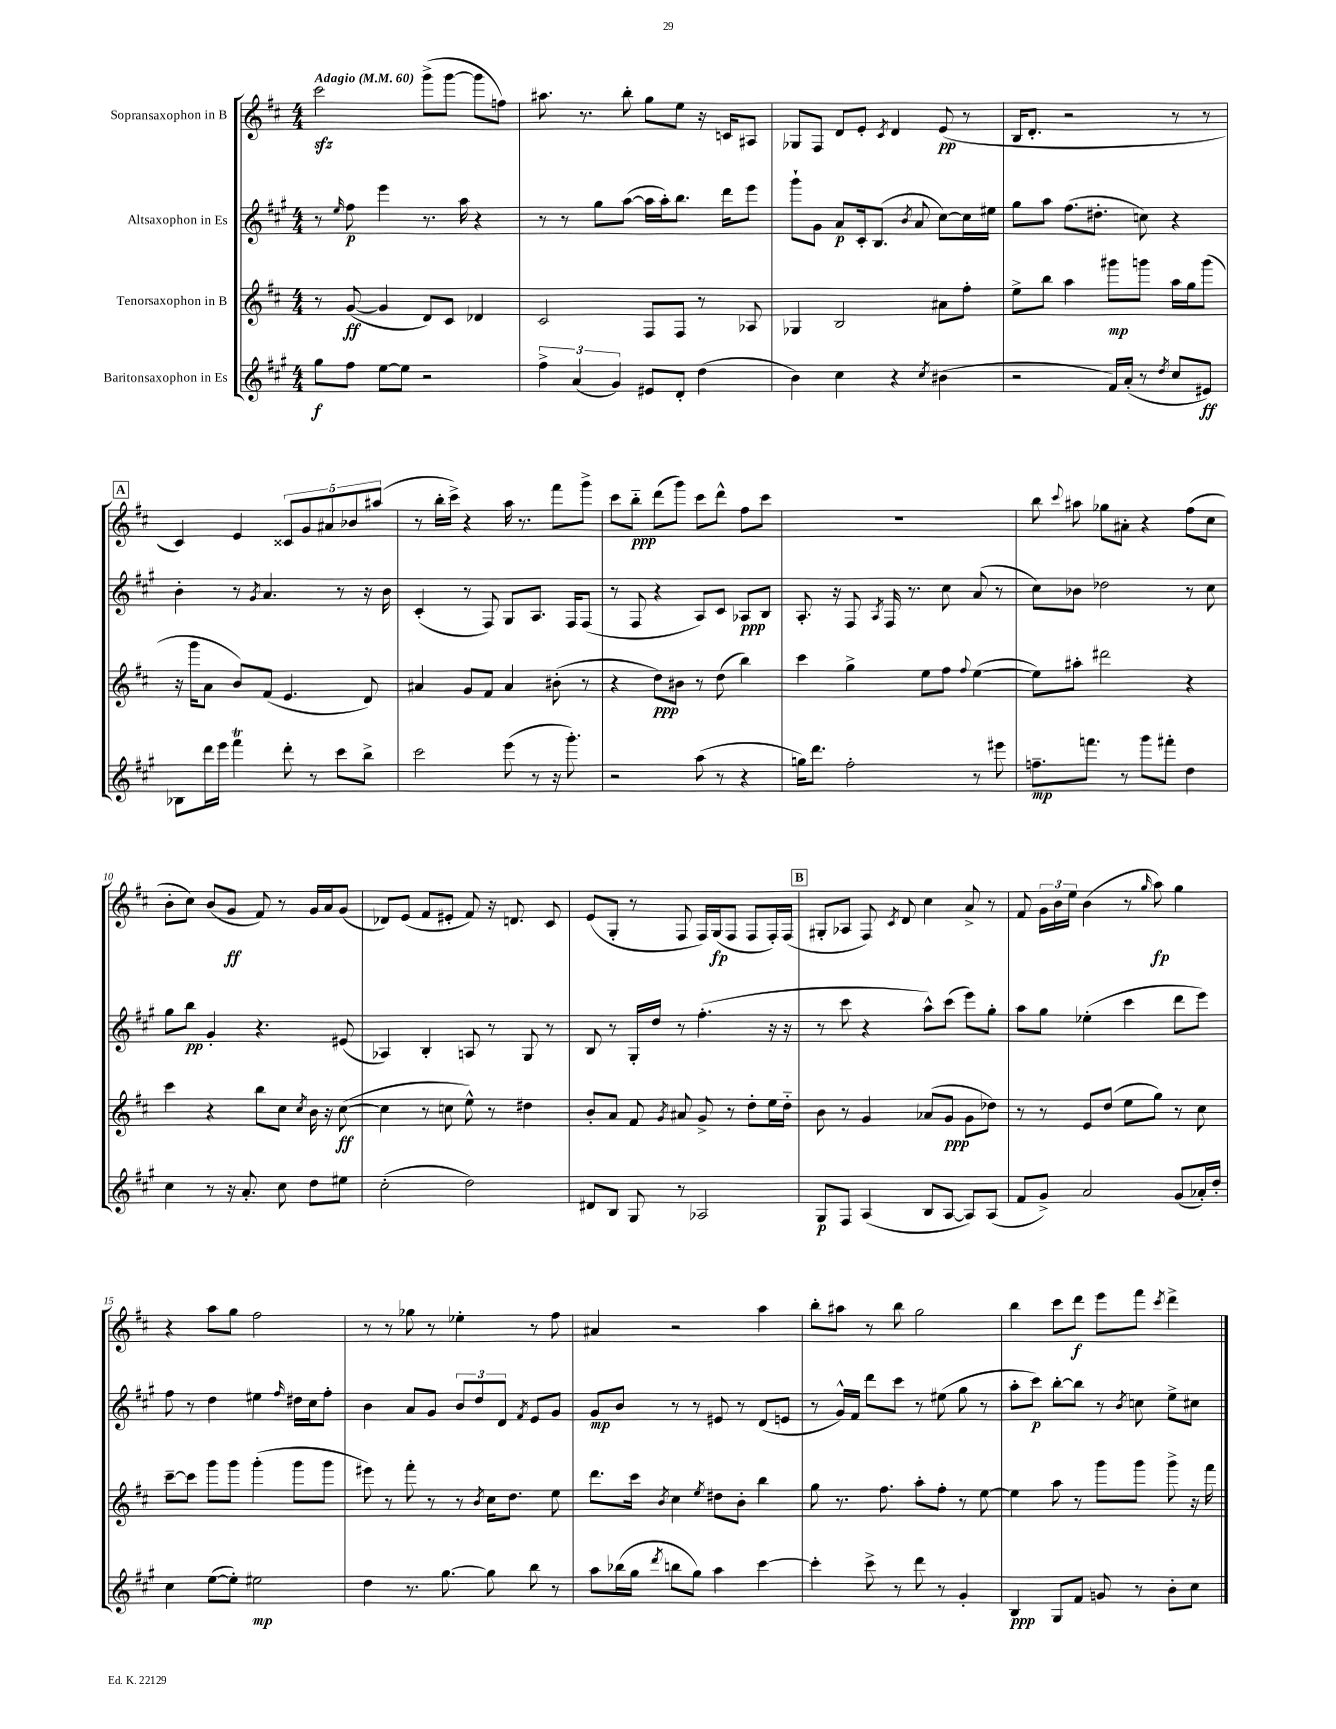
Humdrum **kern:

**kern	**kern	**kern	**kern
*staff4	*staff3	*staff2	*staff1
*clefG2	*clefG2	*clefG2	*clefG2
*k[f#c#g#]	*k[f#c#]	*k[f#c#g#]	*k[f#c#]
*M4/4	*M4/4	*M4/4	*M4/4
*MM60	*MM60	*MM60	*MM60
8gg#	8r	8r	2ccc#
.	.	16qqee	.
8ff#	([8g	8ff#	.
[8ee	4g]	4eee	.
8ee]	.	.	.
2r	8d)	8.r	(8ggg^
.	8c#	.	[8ggg
.	.	16aa	.
.	4d-	4r	8ggg]
.	.	.	8ff)
=	=	=	=
6ff#^	2c#	8r	8.aa#
.	.	8r	.
(6a	.	.	.
.	.	.	8.r
.	.	8gg#	.
6g#)	.	.	.
.	.	([8aa	8bb'
8e#	8F#	16aa]	8gg
.	.	16aa')	.
8d'	8F#	8.bb	8ee
(4dd	8r	.	16r
.	.	16ddd	16c
.	8A-	8eee	8A#
=	=	=	=
4b)	4G-	8ggg#`	8G-
.	.	8g#	8F#
4cc#	2B	8a	8d
.	.	16c#'	8e'
.	.	(8.B	.
.	.	.	8qc#
4r	.	.	4d
.	.	8qb	.
.	.	8a	.
8qcc#	.	.	.
(4b#	8a#	[8cc#)	(8e
.	8ff#'	16cc#]	8r
.	.	16ee#	.
=	=	=	=
2r	8ee^	8gg#	16B
.	.	.	8.d'
.	8bb	8aa	.
.	4aa	(8.ff#	2r
.	.	8.dd#'	.
16f#)	8ggg#	.	.
(16a'	.	.	.
8r	8ggg	8cc)	.
8qdd	.	.	.
8cc#	16aa	4r	8r
.	16gg	.	.
8e#)	(8ggg	.	8r
=	=	=	=
8B-	16r	4b'	4c#)
.	16ggg	.	.
16ddd	8a	.	.
16eee	.	.	.
4fff#	8b)	8r	4e
.	.	8qg#	.
.	(8f#	4.a	.
8ddd'	4.e	.	10c##
.	.	.	10g
8r	.	.	.
.	.	.	10a#
8ccc#	.	8r	.
.	.	.	10b-
8bb^	8d)	16r	.
.	.	.	(10aa#
.	.	16b	.
=	=	=	=
2ccc#	4a#	(4c#'	8r
.	.	.	16bb'
.	.	.	16ccc#^)
.	8g	8r	4r
.	8f#	8F#)	.
(8eee	4a#	8G#	16aa
.	.	.	8.r
8r	.	8.A	.
16r	(8b#'	.	8fff#
8.ggg#')	.	16F#	.
.	8r	(8F#	8ggg^
=	=	=	=
2r	4r	8r	8ccc#
.	.	8F#	8bb'~
.	8dd)	4r	(8ddd
.	8b#	.	8ggg)
(8aa	8r	8A)	8ccc#
8r	(8dd	8c#	8ddd^^
4r	4bb)	8A-	8ff#
.	.	8B	8ccc#
=	=	=	=
16gg)	4ccc#	8.A'	1r
8.ddd	.	.	.
.	.	16r	.
2ff#'	4gg^	8F#	.
.	.	8qA	.
.	.	16F#	.
.	.	8.r	.
.	8ee	.	.
.	8ff#	8cc#	.
.	8qqff#	.	.
8r	([4ee	(8a	.
8eee#	.	8r	.
=	=	=	=
8.ff~	8ee])	8cc#)	8bb
.	.	.	8qqccc#
.	8aa#'	8b-	8aa#
8.fff	.	.	.
.	2ddd#	2dd-	8gg-
8r	.	.	8a#'
8ggg#	.	.	4r
8fff#'	.	.	.
4dd	4r	8r	(8ff#
.	.	8cc#	8cc#
=	=	=	=
4cc#	4ccc#	8gg#	8b'
.	.	8bb	8cc#)
8r	4r	4g#'	(8b
16r	.	.	8g
8.a'	.	.	.
.	8bb	4.r	8f#)
8cc#	8cc#	.	8r
.	8qcc#	.	.
8dd	16b	.	16g
.	16r	.	16a
8ee#	([8cc#	(8e#	(8g
=	=	=	=
(2cc#'	4cc#]	4A-)	8d-)
.	.	.	(8e
.	8r	4B'	8f#
.	8cc	.	8e#'
2dd)	8ee^^)	8A	8f#)
.	8r	8r	16r
.	.	.	8.d
.	4dd#	8G#	.
.	.	8r	8c#
=	=	=	=
8d#	8b'	8B	(8e
8B	8a	8r	8G'
8G#	8f#	16G#'	8r
.	.	16dd	.
.	8qg	.	.
8r	8a#	8r	8F#
2A-	8g^	(4.ff#'	16F#)
.	.	.	(16G
.	8r	.	8F#
.	8dd'	.	8F#
.	16ee	16r	16F#')
.	16dd'~	16r	(16F#
=	=	=	=
8G#	8b	8r	8G#'
8F#	8r	8ccc#	8A-
(4A	4g	4r	8F#)
.	.	.	8qc#
.	.	.	8d
8B	(8a-	8aa^^)	4cc#
[8A	8g	(8ccc#	.
8A])	8g	8eee)	8a^
(8A	8dd-)	8gg#'	8r
=	=	=	=
8f#	8r	8aa	8f#
8g#^)	8r	8gg#	24g
.	.	.	24b
.	.	.	24ee
2a	8e	(4ee-'	(4b
.	(8dd	.	.
.	8ee	4ccc#	8r
.	.	.	16qqgg
.	8gg)	.	8aa)
(8g#	8r	8ddd	4gg
16a-')	8cc#	8eee)	.
16dd'	.	.	.
=	=	=	=
4cc#	[8ccc#~	8ff#	4r
.	8ccc#]	8r	.
([8ee	8ggg	4dd	8aa
8ee'])	8ggg	.	8gg
2ee#	(4ggg'	4ee#	2ff#
.	.	16qqff#	.
.	8ggg	16dd#	.
.	.	16cc#	.
.	8ggg	8ff#'	.
=	=	=	=
4dd	8eee#)	4b	8r
.	8r	.	8r
8.r	8fff#'	8a	8gg-
.	8r	8g#	8r
[8.gg#	.	.	.
.	8r	12b	4ee-'
.	.	12dd	.
.	8qb	.	.
8gg#]	16cc#	.	.
.	.	12d	.
.	8.dd	.	.
.	.	8qf#	.
8bb	.	8e	8r
8r	8ee	8g#	8ff#
=	=	=	=
8aa	8.ddd	8g#	4a#
(16bb-	.	8b	.
16gg#	16ccc#	.	.
8qddd	8qb	.	.
8bb	4cc#	8r	2r
8gg#)	.	8r	.
.	8qee	.	.
4aa	8dd#	8e#	.
.	8b'	8r	.
[4ccc#	4bb	(8d	4aa
.	.	8e	.
=	=	=	=
4ccc#']	8gg	8r	8bb'
.	8.r	16g#^^)	8aa#
.	.	16f#	.
8ccc#^	.	8ddd	8r
.	8.ff#	.	.
8r	.	8ccc#	8bb
8ddd	8aa'	8r	2gg
8r	8ff#'	(8ee#	.
4g#'	8r	8gg#	.
.	[8ee	8r	.
=	=	=	=
4B	4ee]	8aa'	4bb
.	.	8ccc#)	.
8G#	8aa	[8bb'	8ccc#
8f#	8r	8bb]	8ddd
8g	8ggg	8r	8eee
.	.	8qb	.
8r	8ggg	8cc	8fff#
.	.	.	8qccc#
8b'	8ggg^	8ee^	4ddd^
8cc#	16r	8cc#	.
.	16fff#	.	.
==	==	==	==
*-	*-	*-	*-
